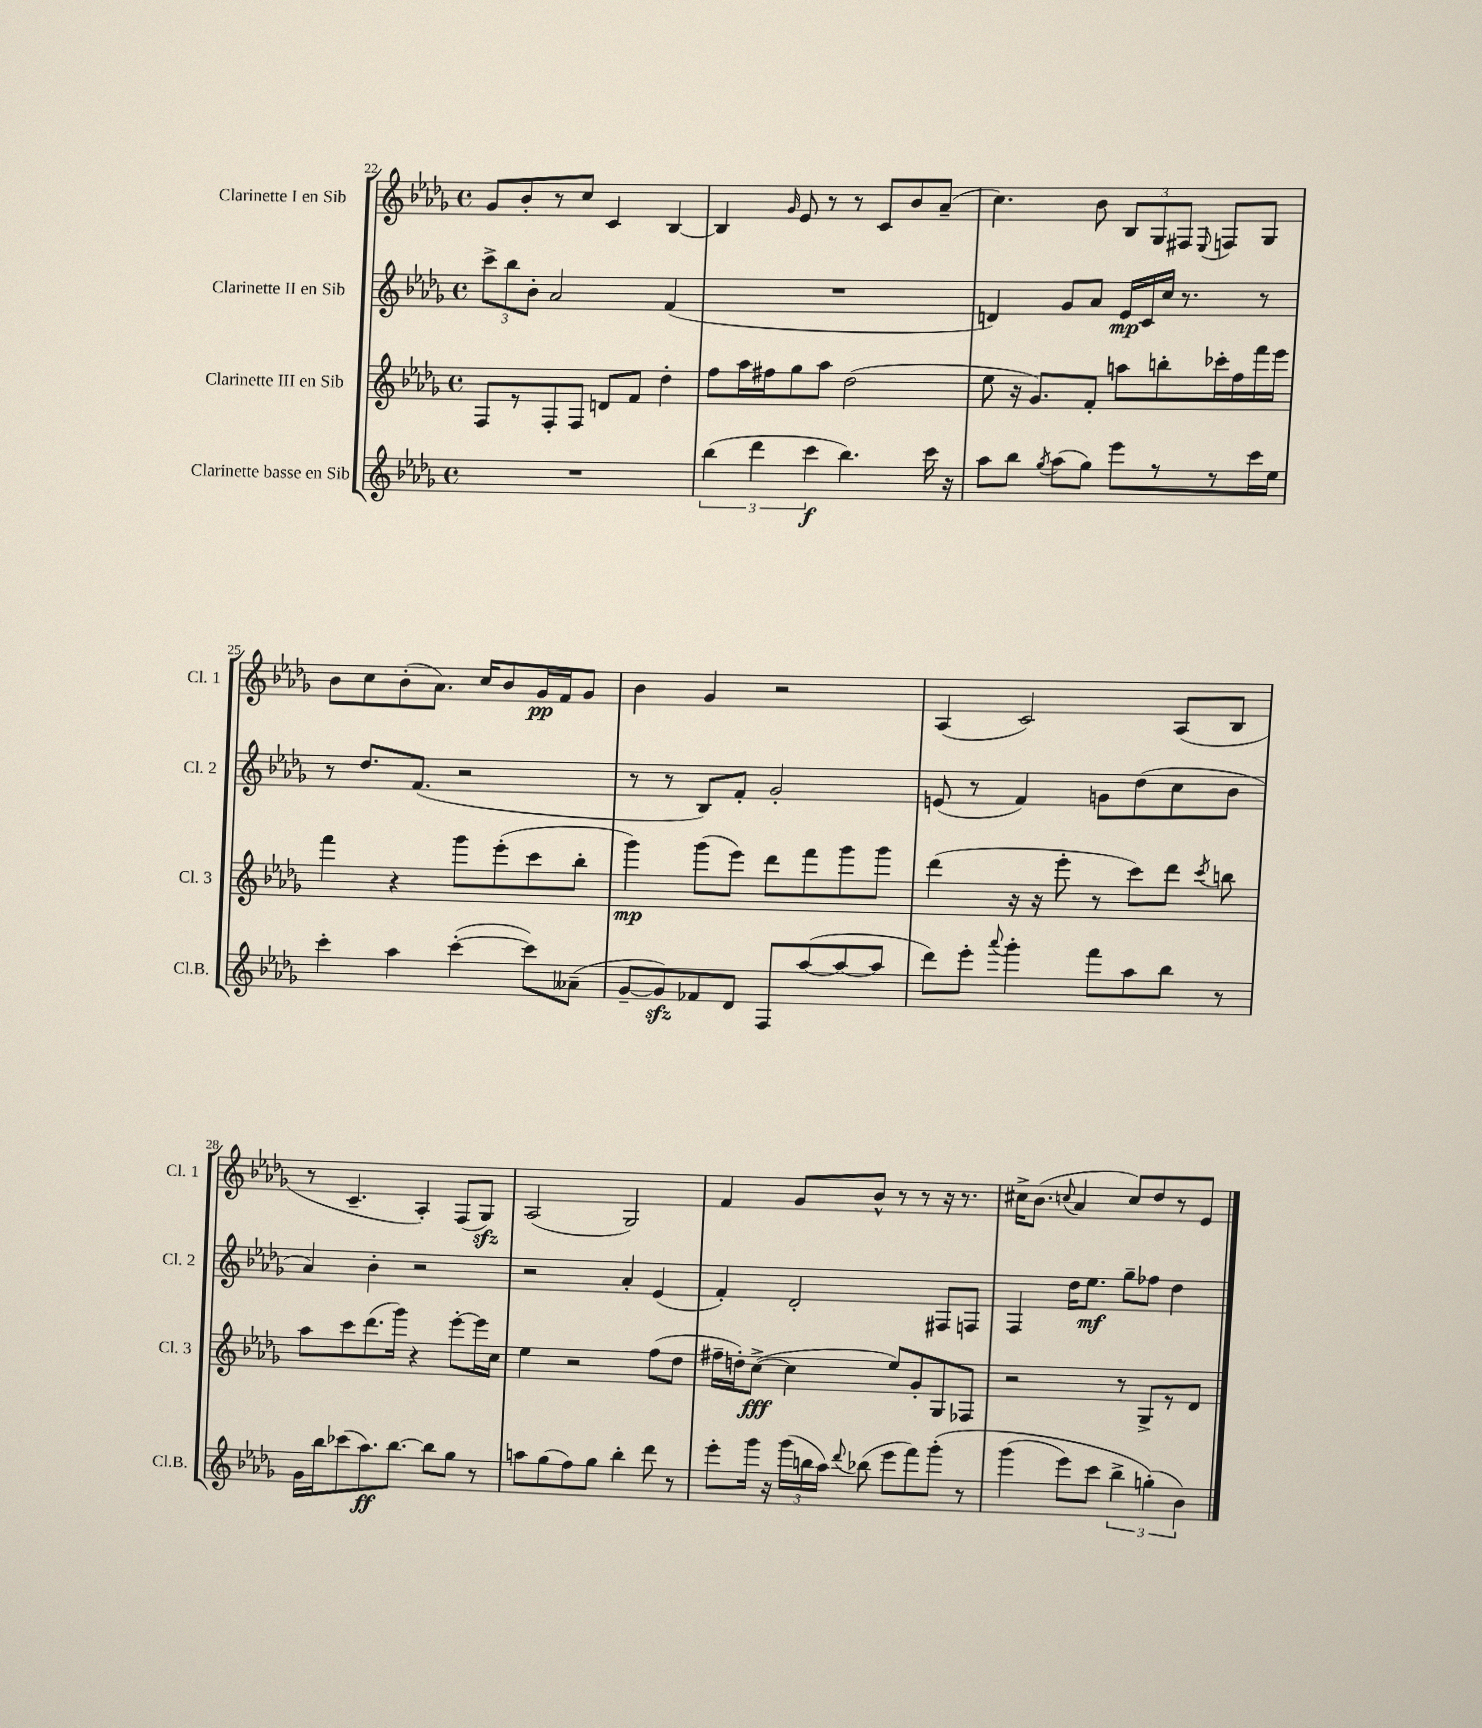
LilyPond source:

<<
\new StaffGroup <<
\new Staff = "s0" \with { instrumentName = "Clarinette I en Sib" shortInstrumentName = "Cl. 1" } {
    \clef treble \key des \major \defaultTimeSignature \time 4/4
    \autoBeamOff ges'8[ bes'8-. r8 c''8] c'4 bes4~ |
    bes4 \grace { ges'16 } ees'8 r8 r8 c'8[ bes'8 aes'8]--( |
    c''4.) bes'8 \tuplet 3/2 { bes8[ ges8 fis8] } \appoggiatura { ees8 } f8[ ges8] |
    bes'8[ c''8 bes'8-.( aes'8.]) c''16[ bes'8 ges'16\pp f'16 ges'8] |
    bes'4 ges'4 r2 |
    aes4( c'2) aes8[( bes8] |
    r8 c'4.-- aes4-.) f8[( ges8]\sfz) |
    aes2( ges2) |
    f'4 ges'8[ bes'8]-^ r8 r8 r16 r8. |
    cis''16[-> bes'8.]( \appoggiatura { c''8 } aes'4 c''8[) des''8 r8 ees'8] \bar "|." |
}
\new Staff = "s1" \with { instrumentName = "Clarinette II en Sib" shortInstrumentName = "Cl. 2" } {
    \clef treble \key des \major \defaultTimeSignature \time 4/4
    \autoBeamOff \tuplet 3/2 { c'''8[-> bes''8 bes'8]-. } aes'2 f'4( |
    R1 |
    d'4) ges'8[ aes'8] ees'16[\mp c'16 c''16] r8. r8 |
    r8 des''8.[ f'8.]( r2 |
    r8 r8 bes8[) f'8]-. ges'2-. |
    e'8( r8 f'4) g'8[ des''8( c''8 bes'8] |
    aes'4) bes'4-. r2 |
    r2 aes'4-. ees'4( |
    f'4-.) des'2-. fis8[ f8] |
    f4 des''16[ ees''8.]\mf ges''8[-- fes''8] des''4 \bar "|." |
}
\new Staff = "s2" \with { instrumentName = "Clarinette III en Sib" shortInstrumentName = "Cl. 3" } {
    \clef treble \key des \major \defaultTimeSignature \time 4/4
    \autoBeamOff f8[ r8 f8-. f8] d'8[ f'8] des''4-. |
    f''8[ aes''16 fis''16 ges''8 aes''8] des''2( |
    ees''8 r16 ges'8.[) f'8]-. a''8[ b''8-. ces'''16-. f''16 f'''16 ees'''16] |
    f'''4 r4 ges'''8[ ees'''8-.( c'''8 bes''8]-. |
    ges'''4\mp) ges'''8[( ees'''8]) des'''8[ f'''8 ges'''8 ges'''8] |
    des'''4( r16 r16 ees'''8-. r8 c'''8[) des'''8] \acciaccatura { c'''8 } b''8 |
    aes''8[ c'''8 des'''8.( ges'''16]) r4 ees'''8[~-. ees'''16 c''16] |
    ees''4 r2 f''8[( des''8] |
    fis''16[-- d''16-.) c''8]~->\fff( c''4 ees''8[) ges'8-. ges8 fes8] |
    r2 r8 ges8[-> r8 des'8] \bar "|." |
}
\new Staff = "s3" \with { instrumentName = "Clarinette basse en Sib" shortInstrumentName = "Cl.B." } {
    \clef treble \key des \major \defaultTimeSignature \time 4/4
    \autoBeamOff R1 |
    \tuplet 3/2 { bes''4( des'''4 c'''4\f } bes''4.) c'''16 r16 |
    aes''8[ bes''8] \acciaccatura { ges''8 } aes''8[( ges''8]) ees'''8[ r8 r8 c'''16 ees''16] |
    c'''4-. aes''4 c'''4~-.( c'''8[) aeses'8]--( |
    ges'8[~-- ges'8\sfz) fes'8 des'8] f8[ aes''8~( aes''8~ aes''8] |
    des'''8[) ees'''8]-. \appoggiatura { aes'''8 } ges'''4-. f'''8[ aes''8 bes''8] r8 |
    ges'16[ bes''16 ces'''8( aes''8.\ff) bes''8.]~ bes''8[ ges''8] r8 |
    a''8[ ges''8( f''8) ges''8] bes''4-. des'''8 r8 |
    ees'''8[-. ges'''16] r16 \tuplet 3/2 { ges'''16[( b''16 aes''16]) } \appoggiatura { des'''8 } bes''8( ees'''8[ f'''8) ges'''8]-.\( r8 |
    ges'''4( ees'''8[) c'''8] \tuplet 3/2 { bes''4-> g''4-.(\) bes'4) } \bar "|." |
}
>>
>>
\layout { \context { \Score currentBarNumber = #22 } }
